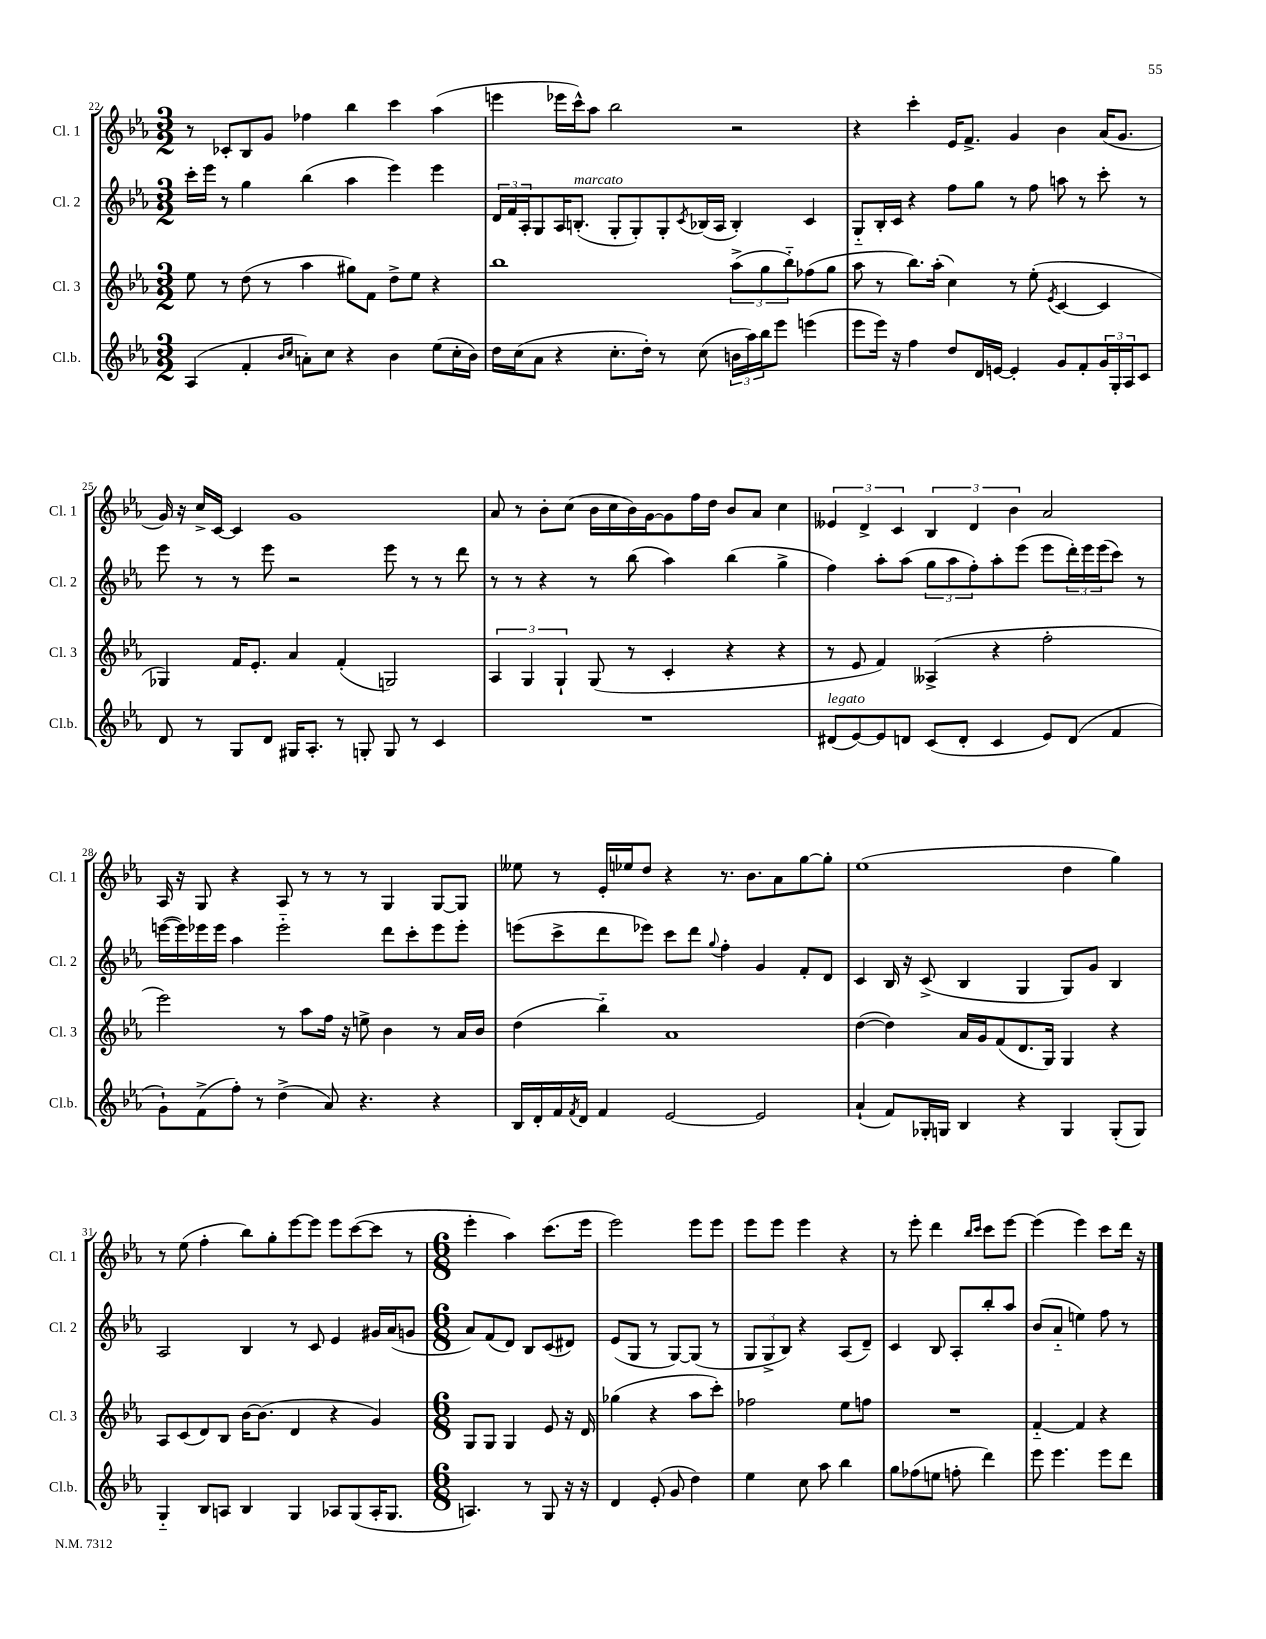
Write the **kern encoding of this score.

**kern	**kern	**kern	**kern
*staff4	*staff3	*staff2	*staff1
*clefG2	*clefG2	*clefG2	*clefG2
*k[b-e-a-]	*k[b-e-a-]	*k[b-e-a-]	*k[b-e-a-]
*M3/2	*M3/2	*M3/2	*M3/2
(4A-	8ee-	16ccc'	8r
.	.	16eee-	.
.	8r	8r	8c-'
4f'	(8dd	4gg	8B-
.	8r	.	8g
16qqb-	.	.	.
16qqcc	.	.	.
8a')	4aa-	(4bb-	4ff-
8cc	.	.	.
4r	8gg#)	4aa-	4bb-
.	8f	.	.
4b-	8dd^	4eee-)	4ccc
.	8ee-	.	.
(8ee-	4r	4eee-	(4aa-
16cc'	.	.	.
16b-)	.	.	.
=	=	=	=
16dd	1bb-	24d	4eee
.	.	24f	.
(16cc	.	.	.
.	.	24A-'	.
8a-	.	8G	.
4r	.	16A-	16eee-
.	.	(8.B'	16ccc^^)
.	.	.	8aa-
8.cc'	.	8G'	2bb-
.	.	8G')	.
16dd')	.	.	.
8r	.	8G'	.
.	.	8qc	.
(8cc	.	(16B-	.
.	.	16A-	.
24b	(12aa-^	4B-')	2r
24aa-)	.	.	.
24bb-	12gg	.	.
8eee-	.	.	.
.	12bb-'~)	.	.
(4eee	(8ff-	4c	.
.	8gg	.	.
=	=	=	=
8eee-	8aa-	8G'~	4r
16eee-)	8r	16B-'	.
16r	.	16c	.
4ff	8.bb-)	4r	4ccc'
.	(16aa-'	.	.
8dd	4cc)	8ff	16e-
.	.	.	8.f^
16d	.	8gg	.
[16e	.	.	.
4e']	8r	8r	4g
.	(8ee-'	8ff	.
.	8qe-	.	.
8g	[4c	8aa	4b-
8f'	.	8r	.
24g	4c]	8ccc'	(16a-
24G'	.	.	.
.	.	.	8.g
24A-	.	.	.
8c	.	8r	.
=	=	=	=
8d	4G-)	8eee-	16g)
.	.	.	16r
8r	.	8r	16cc^
.	.	.	[16c
8G	16f	8r	4c]
.	8.e-'	.	.
8d	.	8eee-	.
16G#	4a-	2r	1g
8.A-'	.	.	.
8r	(4f'	.	.
8G'	.	.	.
8G	2G)	8eee-	.
8r	.	8r	.
4c	.	8r	.
.	.	8ddd	.
=	=	=	=
1.r	6A-	8r	8a-
.	.	8r	8r
.	6G	.	.
.	.	4r	8b-'
.	6G`	.	.
.	.	.	(8cc
.	(8G	8r	16b-
.	.	.	16cc
.	8r	(8bb-	16b-)
.	.	.	[16g
.	4c'	4aa-)	8g]
.	.	.	16ff
.	.	.	16dd
.	4r	(4bb-	8b-
.	.	.	8a-
.	4r	4gg^	4cc
=	=	=	=
(8d#	8r	4ff)	6e--
[8e-)	8e-	.	.
.	.	.	6d^
8e-]	4f)	8aa-'	.
.	.	.	6c
8d	.	(8aa-	.
(8c	(4A--^	12gg	6B-
.	.	12aa-	.
8d'	.	.	.
.	.	12ff')	6d
4c	4r	8aa-'	.
.	.	.	6b-
.	.	(8eee-	.
8e-)	2ff'	8eee-	2a-
(8d	.	24ddd')	.
.	.	24eee-	.
.	.	(24eee-	.
4f	.	8ccc)	.
.	.	8r	.
=	=	=	=
8g`)	2eee-)	([16eee	16A-
.	.	16eee])	16r
(8f^	.	16eee-	8G
.	.	16eee-	.
8ff')	.	4aa-	4r
8r	.	.	.
(4dd^	8r	2eee-'~	8A-
.	8aa-	.	8r
8a-)	16ff	.	8r
.	16r	.	.
4.r	8ee^	.	8r
.	4b-	8ddd	4G
.	.	8ccc'	.
4r	8r	8eee-	[8G
.	16a-	8eee-'	8G]
.	16b-	.	.
=	=	=	=
16B-	(4dd	(8eee	8ee--
16d'	.	.	.
16f	.	8ccc^	8r
8qf	.	.	.
16d	.	.	.
4f	4bb-'~)	8ddd	16e-'
.	.	.	16ee-
.	.	8eee-)	8dd
[2e-	1a-	8ccc	4r
.	.	8ddd	.
.	.	8qqgg	.
.	.	4ff'	8.r
.	.	.	8.b-
2e-]	.	4g	.
.	.	.	8a-
.	.	8f'	[8gg
.	.	8d	8gg']
=	=	=	=
(4a-`	([4dd	4c	(1ee-
8f)	4dd])	16B-	.
.	.	16r	.
16G-'	.	(8c^	.
16G	.	.	.
4B-	16a-	4B-	.
.	16g	.	.
.	(8f	.	.
4r	8.d	4G	.
.	16G)	.	.
4G	4G	8G)	4dd
.	.	8g	.
(8G'	4r	4B-	4gg)
8G)	.	.	.
=	=	=	=
4G'~	8A-	2A-	8r
.	(8c	.	(8ee-
8B-	8d)	.	4ff'
8A	8B-	.	.
4B-	[16b-	4B-	8bb-)
.	(8.b-]	.	.
.	.	.	8gg'
4G	4d	8r	[8eee-
.	.	8c	8eee-]
8A-	4r	4e-	8eee-
(8G	.	.	([8ccc
16A-'	4g)	16g#	8ccc]
8.G	.	(16a-	.
.	.	8g	8r
=	=	=	=
*M6/8	*M6/8	*M6/8	*M6/8
4.A)	8G	8a-)	4eee-'
.	8G	(8f	.
.	4G	8d)	4aa-)
8r	.	8B-	.
8G	8e-	(8c	(8.ccc
16r	16r	8d#)	.
16r	16d	.	16eee-
=	=	=	=
4d	(4gg-	(8e-	2eee-)
.	.	8G	.
(8e-'	4r	8r	.
8g	.	[8G)	.
4dd)	8aa-	(8G]	8eee-
.	8ccc')	8r	8eee-
=	=	=	=
4ee-	2ff-	12G	8eee-
.	.	12G^	.
.	.	.	8eee-
.	.	12B-)	.
8cc	.	4r	4eee-
8aa-	.	.	.
4bb-	8ee-	(8A-	4r
.	8ff	8d~)	.
=	=	=	=
8gg	2.r	4c	8r
(8ff-	.	.	8eee-'
8ee	.	8B-	4ddd
8ff'	.	8A-'	.
.	.	.	16qqbb-
.	.	.	16qqccc
4ddd)	.	8bb-'	8ccc
.	.	8aa-	[8eee-
=	=	=	=
8eee-	[4f'~	(8b-	(4eee-]
4.eee-	.	8a-'~	.
.	4f]	4ee)	4eee-)
8eee-	4r	8ff	8ccc
8ddd	.	8r	16ddd
.	.	.	16r
==	==	==	==
*-	*-	*-	*-
